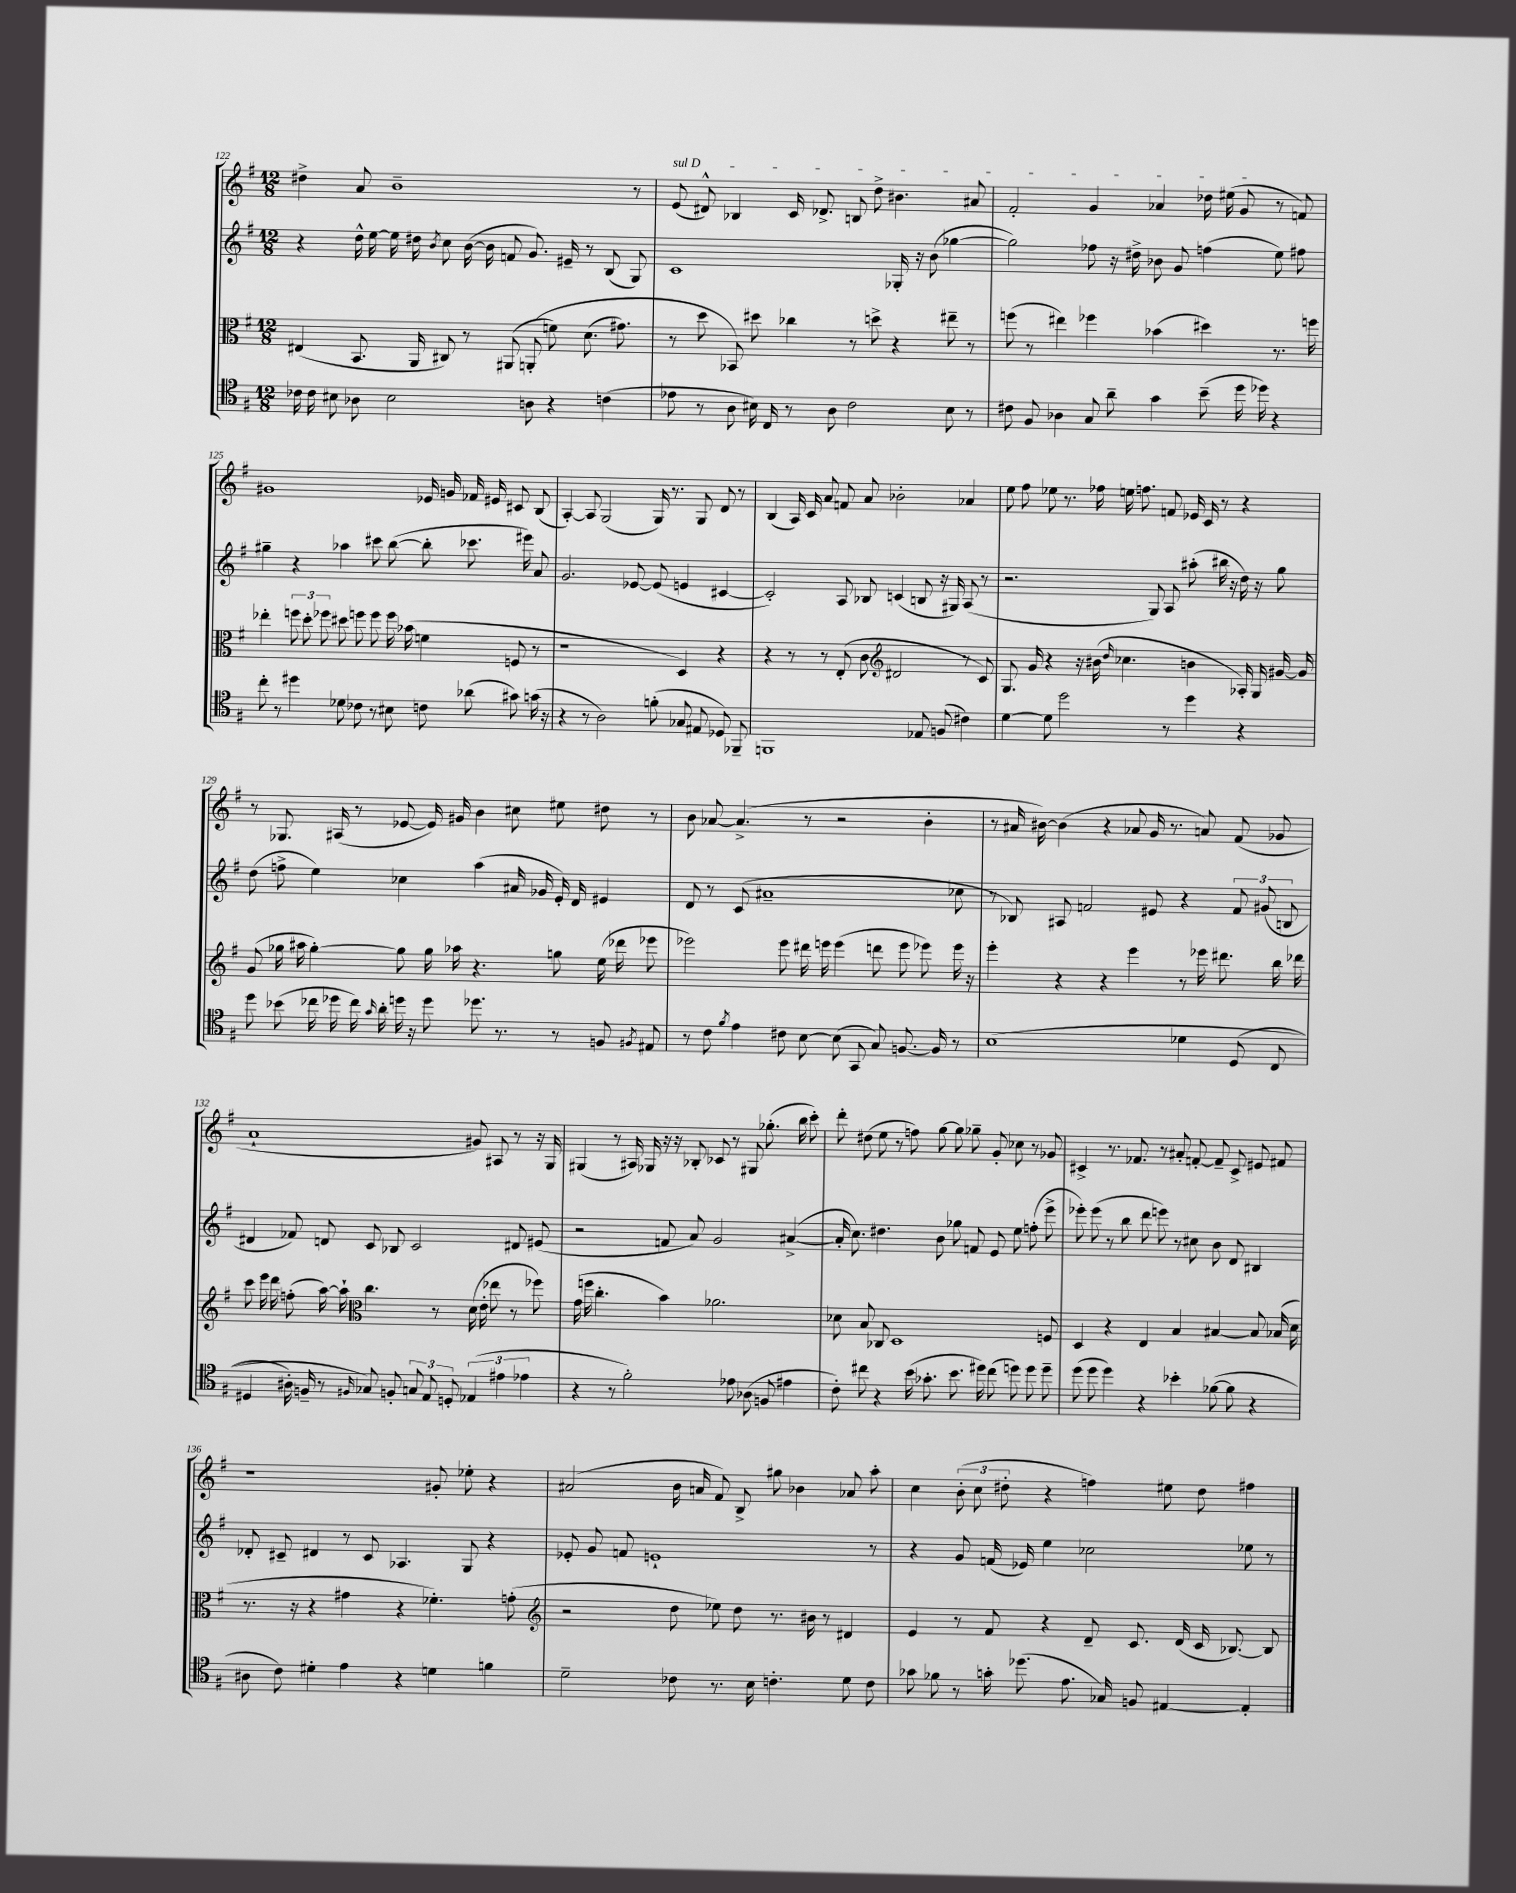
<<
\new StaffGroup <<
\new Staff = "s0" {
    \clef treble \key g \major \numericTimeSignature \time 12/8
    \autoBeamOff dis''4-> a'8 b'1-- r8 |
    \once \override TextSpanner.bound-details.left.text = \markup { \italic "sul D" } e'8\startTextSpan( dis'8-^) bes4 c'16 des'8.-> b8 d''8-> bis'4. ais'8 |
    fis'2-. g'4 aes'4 des''16 eis''16( g'8\stopTextSpan r8 f'8) |
    gis'1 ees'16 g'16 fes'16 eis'16 cis'8 b8( |
    a4~-.) a8 g2( g16) r8. g8 d'8 r8 |
    b4( a16) c'16 a'8 f'8 a'8 bes'2-. aes'4 |
    e''8 fis''8 ees''8 r8. fes''16 e''16 f''8. f'8 ees'16 c'16 r8 r4 |
    r8 ges8. ais16( r8 ees'8~ ees'16) gis'16 b'4 cis''8 eis''8 dis''8 r8 |
    b'8 aes'8~ aes'4.->( r8 r2 b'4-. |
    r8 ais'16 bis'16~) bis'4( r4 aes'8 g'16 r8. a'8) fis'8( ges'8 |
    a'1-! gis'8) ais8 r8 r16 g16 |
    gis4( r8 ais16) ges16 r16 r16 bes8-. ces'8 r8 gis8 ges''8.-.( b''16 c'''8-.) |
    d'''8-. dis''8( e''8 r8 f''8) g''8~ g''8 ges''8-- g'8-. ces''8 r8 ges'8 |
    cis'4-> r8. fes'8. r8 ais'8-. f'8~-. f'8-- cis'8-> eis'8 fis'8 |
    r1 gis'8-. ees''8-. r4 |
    ais'2( b'16 a'16 fis'8) b8-> gis''8 bes'4 aes'8 a''8-. |
    c''4 \tuplet 3/2 { b'8-.( c''8 dis''8-. } r4 f''4) eis''8 dis''8 fis''4 \bar "|." |
}
\new Staff = "s1" {
    \clef treble \key g \major \numericTimeSignature \time 12/8
    \autoBeamOff r4 d''16-^ e''16~ e''16 dis''16 \acciaccatura { b'8 } c''8 b'16~( b'16 f'8 g'8.) eis'16-- r8 b8( g8) |
    c'1 ges16-. r16 b'8( ges''4~ |
    ges''2) fes''8 r16 dis''16-> bes'8 g'8 f''4( e''8) fis''8 |
    gis''4-- r4 aes''4 cis'''8 b''8~( b''8-. ces'''8. eis'''16) a'8 |
    g'2. ees'8~ ees'8( e'4 cis'4~ |
    cis'2-.) a8 bes8 c'4( b8 r16 gis16) a8( r8 |
    r2. g8) a8 ais''8-.( bis''16 r16 d''16) r16 g''8 |
    d''8( f''8-> e''4) ces''4 a''4( ais'16 ges'16 e'16-.) d'16 eis'4 |
    d'8 r8 c'8( ais'1-- ces''8 |
    r8 bes8) ais8 f'2 eis'8 r4 \tuplet 3/2 { f'8 gis'8( b8 } |
    dis'4 fes'8) d'8 c'8 bes8 c'2 dis'8 eis'8( |
    r2 f'8 a'8) g'2 ais'4~->( |
    ais'16-. c''8.) dis''4. b'8 ges''8 f'8 e'8 e''8 f''8-.( e'''8-> |
    ees'''8-.) ees'''8( r8 b''8 d'''8 e'''8) r8 cis''8 b'8 d'8 bis4 |
    des'8-. cis'8-- dis'4 r8 cis'8 aes4. g8 r4 |
    ees'8-. g'8 f'8 e'1-! r8 |
    r4 g'8 f'16( ees'16) e''4 ces''2 ees''8 r8 \bar "|." |
}
\new Staff = "s2" {
    \clef alto \key g \major \numericTimeSignature \time 12/8
    \autoBeamOff eis4( b,8. a,16 cis8) r8 ais,8( a,8-.\( f'8) d'8.( gis'8.) |
    r8 d''8 bes,8\) dis''8 ces''4 r8 d''8-> r4 eis''8-- r8 |
    f''8( r8 eis''4) fes''4 bes'4( dis''4) r8. f''16 |
    ees''4-. \tuplet 3/2 { f''8 d''8-. fes''8 } dis''8 f''8 f''8 f''16 bes'16( f'4 f8 r8 |
    r1 d4) r4 |
    r4 r8 r8 e8-.( c'8 \clef treble dis'2 r8 c'8) |
    g8. g'16 r4 r16 bis'16( \grace { d''16 } ces''4. b'4 aes16-.) g16 gis'16~ gis'16 |
    g'8( ges''16 ais''16 ges''4~-.) ges''8 ges''16 aes''16 r4. g''8 e''16( des'''16 ees'''8 |
    ees'''2) ees'''8 dis'''16 e'''16 e'''4( d'''8 e'''8 ees'''8) ees'''16 r16 |
    e'''4-. r4 r4 e'''4 r8 ees'''16 dis'''8. b''16 des'''16 |
    c'''8 e'''16 d'''16 f''8-.( a''16~) a''16-! \clef alto c''4. r8 d'16( e'16-. ees''8 r8 fes''8) |
    g'16( f''16 c''4.-. b'4) aes'2. |
    des'8 b8 ces8 d1 f8 |
    d4 r4 e4 b4 bis4~ bis8 bes16( d'16 |
    r8. r16 r4 gis'4 r4 fes'4.-.) g'8-.( |
    \clef treble r2 d''8 ees''8) d''8 r8. bis'16 r8 dis'4 |
    e'4 r8 fis'8 r4 d'8-- c'8. d'16( c'16 bes8.~) bes8 \bar "|." |
}
\new Staff = "s3" {
    \clef tenor \key g \major \numericTimeSignature \time 12/8
    \autoBeamOff ces'16 ces'16 bis8 aes8 bis2 a8 r4 c'4( |
    ees'8 r8 a8 bis16) c16 r8 a8 c'2 bis8 r8 |
    cis'8 fis8 aes4 g8 a'8-- g'4 b'8--( d''16 des''16) r4 |
    c''8-. r8 dis''4 des'8 ces'8 r8 bis8 c'8 aes'8( gis'8) g'16( r16 |
    r4 r8 a2) f'8-.( ges8 eis8 des8) fes,8-- |
    f,1 ees8 f8( cis'4) |
    d'4~ d'8 d''2 r8 d''4 r4 |
    d''8 bes'8( ces''16 des''16 ces''16) \grace { g'16 } a'16-. d''16 r16 d''8 des''8. r8. r8 f8 \acciaccatura { fis8 } eis8 |
    r8 c'8 \acciaccatura { fis'8 } e'4 cis'8 b8~ b8( g,8 g8) f8.~ f16 r8 |
    b1\( des'4 d8( c8 |
    dis4 ais16-.) f16-- r8 \grace { fis16 } ges8\) f8-. \tuplet 3/2 { g8 e8 d8-. } \tuplet 3/2 { ees4( eis'4 ees'4 } |
    r4 r8 fis'2-.) ees'8 aes8( f8 eis'4 |
    c'8-.) cis''8 r4 b'16( ges'8.-. b'8. dis''16) cis''8( d''8) d''8 d''8-- |
    d''8( d''8 d''4) r4 bes'4-. fes'8~( fes'8 r4 |
    ais8 c'8) dis'4-. e'4 r4 d'4 f'4 |
    d'2-- ces'8 r8. b16 c'4.-. d'8 c'8 |
    ges'8 fes'8 r8 g'16-. des''8.( e'8. ges16) f8 eis4~ eis4-. \bar "|." |
}
>>
>>
\layout { \context { \Score currentBarNumber = #122 } }
